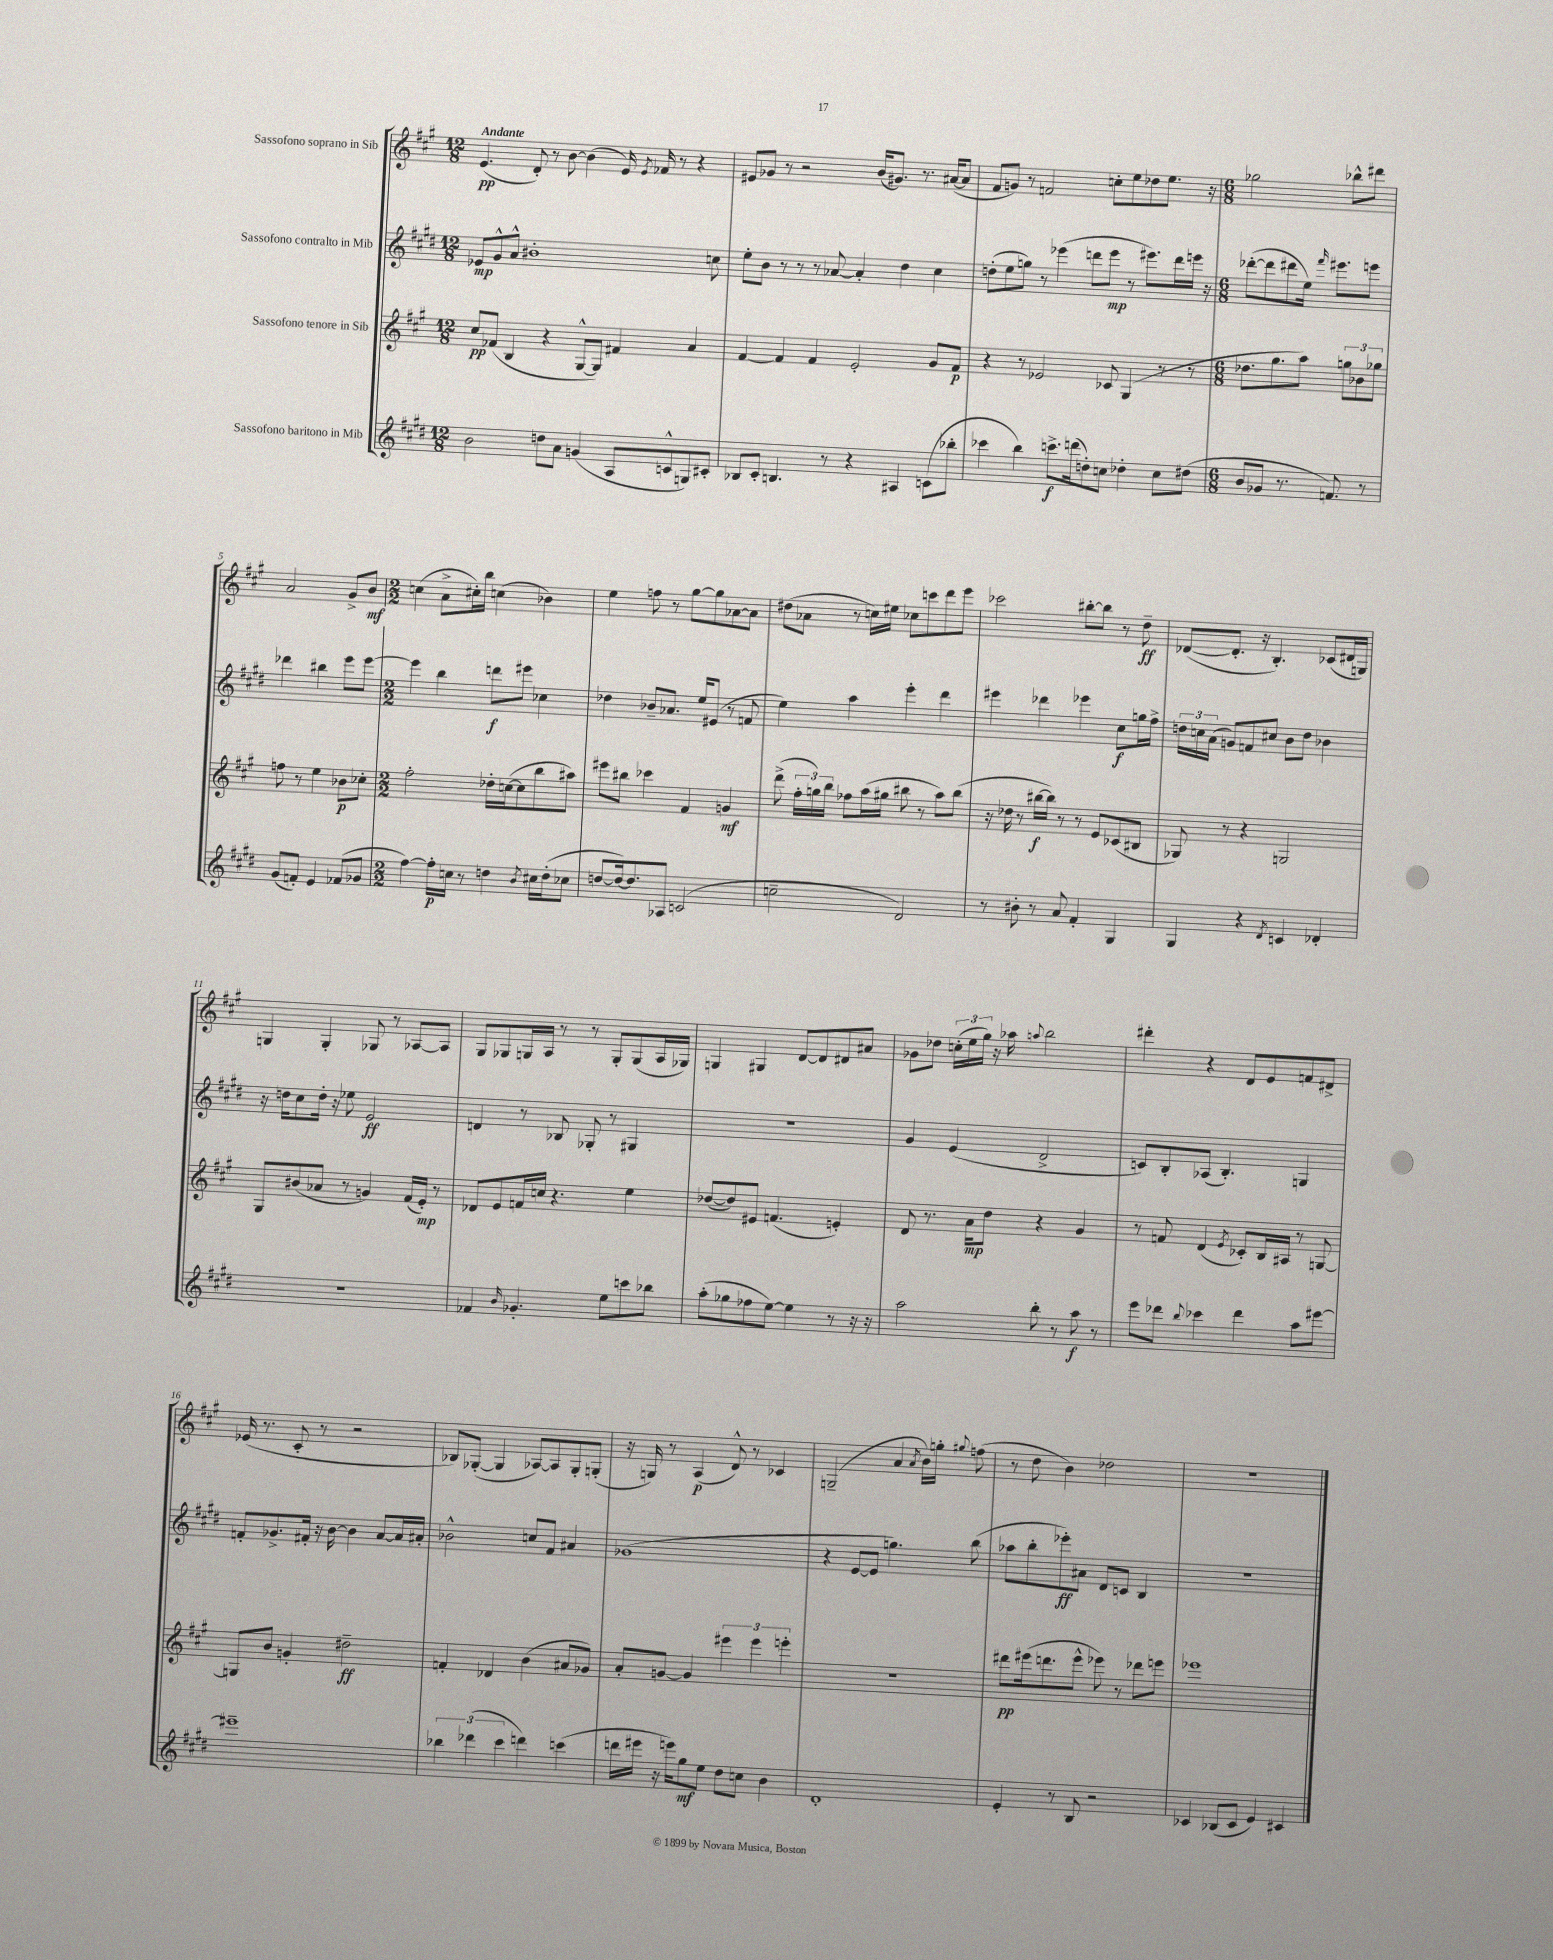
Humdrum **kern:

**kern	**kern	**kern	**kern
*staff4	*staff3	*staff2	*staff1
*clefG2	*clefG2	*clefG2	*clefG2
*k[f#c#g#d#]	*k[f#c#g#]	*k[f#c#g#d#]	*k[f#c#g#]
*M12/8	*M12/8	*M12/8	*M12/8
2b	8cc#	8e-	(4.e
.	(8f-	8g#^^	.
.	4B	8a^^	.
.	.	1b#'	8d')
8dd	4r	.	8r
8a	.	.	[8b
(4g	[8G#^^	.	(4b]
.	8G#])	.	.
8A	4f#	.	16e)
.	.	.	8qe
.	.	.	16f-
8c^^	.	.	8r
8G)	4a	.	4r
8c#'	.	8cc	.
=	=	=	=
8B-	[4f#	8ee'	8e#
8c#'	.	8b	8g-
4.B	4f#]	8r	8r
.	.	8r	2r
.	4f#	8r	.
8r	.	[8a-	.
4r	2e'	4a-']	.
.	.	.	(16b
.	.	.	8.g#)
4A#	.	4dd#	.
.	.	.	8.r
(8c	8g#	4cc#	.
.	.	.	([16a#
8bb-'	8f#	.	8a#]
=	=	=	=
4ccc-	4r	(8dd'	8f#
.	.	8ee	8g)
4bb)	8r	8gg)	8r
.	2e-	8r	2f
8.ccc^	.	(4eee-	.
(16ddd	.	.	.
8dd')	.	8ddd	.
8cc	8c-	8eee-	8cc'
4dd-'	(4G#	8r	8ee
.	.	8.eee#)	8dd-
8cc	8r	.	8.ee
.	.	16ddd	.
(8dd#	8r	16eee	.
.	.	16r	16r
=	=	=	=
*M6/8	*M6/8	*M6/8	*M6/8
8b	8.dd-	([8ddd-'	2gg-
8g-	.	8ddd-]	.
.	8.gg#	.	.
8.r	.	8ddd#	.
.	8aa)	16ee)	.
.	.	16qqfff#	.
8.f)	.	8.eee#	.
.	12gg	.	8bb-^^
.	12b-	.	.
8r	.	8eee	8ddd#
.	12gg-	.	.
=	=	=	=
(8g#	8ff	4ddd-	2a
8f')	8r	.	.
4e	4ee	4bb#	.
(8f-	8b-	8eee	8g#^
8g-	8cc-'	[8eee	8b
=	=	=	=
*M2/2	*M2/2	*M2/2	*M2/2
[4ff#)	2ff#'	4eee]	(4cc
16ff#']	.	4bb	8a^
16cc	.	.	.
8r	.	.	16cc#')
.	.	.	16bb
4dd	16dd-'	8ddd	(4cc
.	([16cc	.	.
.	8cc]	8eee#	.
8qb	.	.	.
16cc#	8bb	4cc-	4b-)
(16dd'	.	.	.
8cc-	8aa#)	.	.
=	=	=	=
[8dd	8eee#	4dd-	4ee
16dd_)	8bb#	.	.
8.dd]	.	.	.
.	4ccc-	8b-~	8ff
8A-	.	8.a-	8r
(2c	4f#	.	[8gg#
.	.	16ee	.
.	.	(8e#	8gg#]
.	4g	8r	[8a-
.	.	8f	8a-]
=	=	=	=
2cc~	(8ddd^	4ee)	(8dd#
.	24ff#'	.	8a-
.	24gg)	.	.
.	24bb	.	.
.	8ff-	4aa	8r
.	(16aa	.	16cc)
.	16gg#	.	16ee#
2d#)	8bb#	4eee'	8cc-
.	8r	.	8ccc
.	8aa)	4ddd#	8ddd
.	(8bb#	.	8eee
=	=	=	=
8r	16r	4eee#	2ccc-
.	16dd-	.	.
8b#'	8r	.	.
8r	[16bb#	4ddd-	.
.	16bb#])	.	.
8a	8r	.	.
4f#'	8r	4eee-	[8bb#'
.	8e	.	8bb#]
4G#	(8c-	8cc#	8r
.	8B#	16gg	8dd~
.	.	16ff#^	.
=	=	=	=
4G#	8G-)	24dd	([8d-
.	.	24cc	.
.	.	(24a	.
.	8r	8g)	8.d-']
4r	4r	8f	.
.	.	.	16r
.	.	8cc#	4.B')
8qd#	.	.	.
4c	2G	8b	.
.	.	8dd	.
4d-'	.	4b-	(8c-
.	.	.	16d#
.	.	.	16G)
=	=	=	=
1r	8G#	16r	4G
.	.	16dd	.
.	(8b#	8cc#	.
.	8a-	16dd'	4G'
.	.	16r	.
.	8r	8ee-	.
.	4g)	2e	8G-
.	.	.	8r
.	(16f#	.	[8A-
.	16e')	.	.
.	8r	.	8A-]
=	=	=	=
4f-	8d-	4d	8G#
.	8e	.	8G-
16qqb	.	.	.
4.g-'	16f	8r	16G
.	16cc	.	16A
.	4.r	8B-	8r
.	.	8G-'	8r
8ee	.	8r	8G'
8ccc	4ee	4G#	(8G
8bb-	.	.	16A
.	.	.	16G-)
=	=	=	=
(8aa'	([8dd-	1r	4G
8gg-	8dd-])	.	.
8ff-	8e#	.	4G#
[8ee)	(4.f	.	.
4ee]	.	.	[8d
.	.	.	8d]
8r	4e')	.	8d#
16r	.	.	8a#
16r	.	.	.
=	=	=	=
2aa	8d	4g#	8g-
.	8.r	.	8dd-
.	.	(4e	(24cc'
.	.	.	24ee
.	16a	.	.
.	.	.	24gg#)
.	8dd	.	16r
.	.	.	16aa-
.	.	.	8qqaa
8bb'	4r	2d#^	2bb
8r	.	.	.
8aa	4g#	.	.
8r	.	.	.
=	=	=	=
8eee	8r	8c)	4ddd#'
8ddd-	8f	8B'	.
8qqbb	.	.	.
4ccc-	(4d	(8A-	4r
.	.	4.B')	.
.	8qe	.	.
4ddd-	8c-')	.	8d
.	16B	.	8e
.	16A#	.	.
8aa	8r	4G	8f
[8eee#	[8G	.	8d#^
=	=	=	=
1eee#~]	8G]	8f'	(16e-
.	.	.	8.r
.	8b	8.g-^	.
.	4g'	.	8c#'
.	.	16f#'	.
.	.	16r	8r
.	.	[16b	.
.	2dd#~	4b]	2r
.	.	[8a	.
.	.	16a]	.
.	.	16a#'	.
=	=	=	=
6bb-	4f'	2b-^^	8B-)
.	.	.	([8G-'
(6ddd-	.	.	.
.	4d-	.	4G-]
6ccc#	.	.	.
4ddd)	(4b	8cc	[8A-)
.	.	8f#	8A-]
(4ccc	8a#	4a#	8G-'
.	8g-)	.	(8G'
=	=	=	=
16ddd	8a'	(1g-	16r
16eee#	.	.	16G)
16r	[8g	.	8r
16eee)	.	.	.
8gg#	4g]	.	(4A
8ee	.	.	.
8dd#	6eee#	.	8d^^)
8cc	.	.	8r
.	6eee#	.	.
4b	.	.	4c-
.	6eee'	.	.
=	=	=	=
1d#'	1r	4r	(2G~
.	.	[8e	.
.	.	8e]	.
.	.	4.gg)	4a
.	.	.	8qa
.	.	.	16b)
.	.	.	16gg'
.	.	.	8qqgg#
.	.	(8bb	(8ff
=	=	=	=
4e'	8ddd#	8aa-	8r
.	(16eee#	8bb'	8dd
.	8.ddd	.	.
8r	.	8eee-')	4b)
8B	8eee#^^	8a#	.
2r	8eee-)	8d#	2dd-
.	8r	8c	.
.	8ddd-	4B	.
.	8eee	.	.
=	=	=	=
4c-	1eee-	1r	1r
(8B-	.	.	.
8c-	.	.	.
4e)	.	.	.
4c#	.	.	.
==	==	==	==
*-	*-	*-	*-
